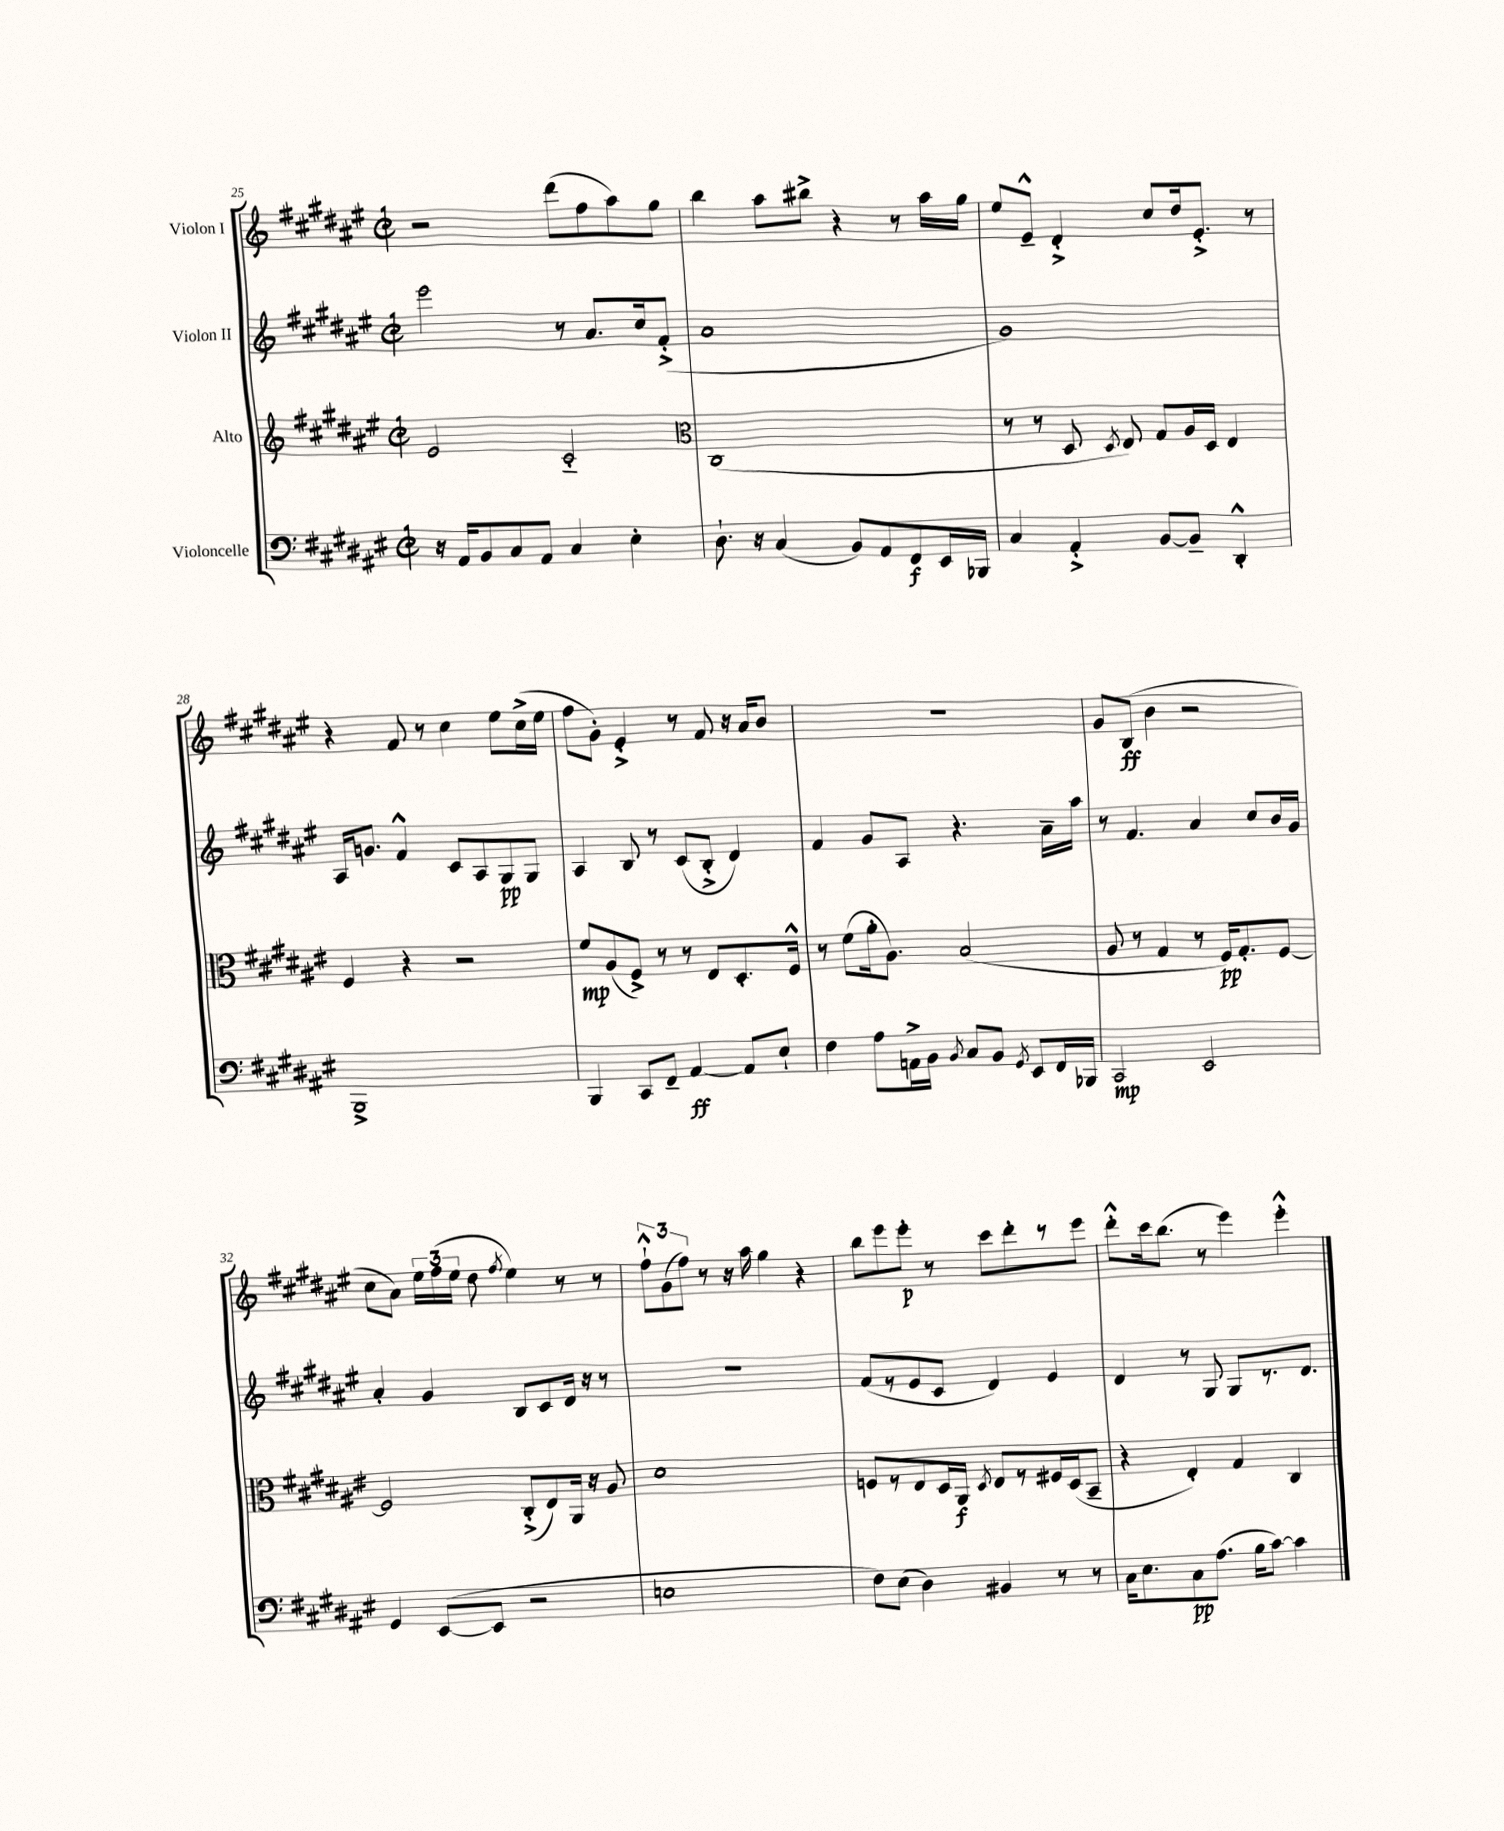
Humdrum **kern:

**kern	**dynam	**kern	**dynam	**kern	**dynam	**kern	**dynam
*part4	*part4	*part3	*part3	*part2	*part2	*part1	*part1
*staff4	*staff4	*staff3	*staff3	*staff2	*staff2	*staff1	*staff1
*I"Violoncelle	*	*I"Alto	*	*I"Violon II	*	*I"Violon I	*
*clefF4	*	*clefG2	*	*clefG2	*	*clefG2	*
*k[f#c#g#d#a#e#]	*	*k[f#c#g#d#a#e#]	*	*k[f#c#g#d#a#e#]	*	*k[f#c#g#d#a#e#]	*
*M2/2	*	*M2/2	*	*M2/2	*	*M2/2	*
*met(c|)	*	*met(c|)	*	*met(c|)	*	*met(c|)	*
=25	=25	=25	=25	=25	=25	=25	=25
16r	.	2e#/	.	2eee#\	.	2r	.
16AA#/KL	.	.	.	.	.	.	.
8BB/	.	.	.	.	.	.	.
8C#/	.	.	.	.	.	.	.
8AA#/J	.	.	.	.	.	.	.
4C#/	.	2c#/	.	8r	.	(8ddd#\L	.
.	.	.	.	8.a#/L	.	8ff#\	.
4E#'\	.	.	.	.	.	8aa#\)	.
.	.	.	.	16cc#/k	.	.	.
.	.	.	.	(8f#'^/J	.	8gg#\J	.
=26	=26	=26	=26	=26	=26	=26	=26
*	*	*clefC3	*	*	*	*	*
8.D#`\	.	(1C#	.	1a#	.	4bb\	.
16r	.	.	.	.	.	.	.
(4C#/	.	.	.	.	.	8aa#\L	.
.	.	.	.	.	.	8bb#X^\J	.
8BB/L)	.	.	.	.	.	4r	.
8AA#/	.	.	.	.	.	.	.
8FF#/	f	.	.	.	.	8r	.
16EE#/L	.	.	.	.	.	16aa#\LL	.
16BBB-X/JJ	.	.	.	.	.	16gg#\JJ	.
=27	=27	=27	=27	=27	=27	=27	=27
4C#/	.	8r	.	1g#)	.	8ee#/L	.
.	.	8r	.	.	.	8e#~^^/J	.
4AA#'^/	.	8D#/	.	.	.	4d#'^/	.
.	.	8qD#/	.	.	.	.	.
.	.	8E#/)	.	.	.	.	.
[8BB/L	.	8G#/L	.	.	.	8cc#/L	.
8BB~/J]	.	16A#/L	.	.	.	16dd#/k	.
.	.	16D#/JJ	.	.	.	8.e#'^/J	.
4DD#'^^/	.	4E#/	.	.	.	.	.
.	.	.	.	.	.	8r	.
!!LO:LB:g=z
=28	=28	=28	=28	=28	=28	=28	=28
1BBB^	.	4F#/	.	16A#/KL	.	4r	.
.	.	.	.	8.gn/J	.	.	.
.	.	4r	.	4f#^^/	.	8f#/	.
.	.	.	.	.	.	8r	.
.	.	2r	.	8c#/L	.	4cc#\	.
.	.	.	.	8A#/	.	.	.
.	.	.	.	8G#/	pp	8ee#\L	.
.	.	.	.	8G#/J	.	(16cc#^\L	.
.	.	.	.	.	.	16ee#\JJ	.
=29	=29	=29	=29	=29	=29	=29	=29
4BBB/	.	8f#/L	mp	4A#/	.	8ff#\L	.
.	.	(8A#/	.	.	.	8g#'\J)	.
8CC#/L	.	8F#^/J)	.	8B/	.	4e#'^/	.
8FF#~/J	.	8r	.	8r	.	.	.
[4AA#/	ff	8r	.	(8c#/L	.	8r	.
.	.	8E#/L	.	8B'^/J	.	8f#/	.
8AA#/L]	.	8.D#'/	.	4d#/)	.	16r	.
.	.	.	.	.	.	16a#/KL	.
8E#`/J	.	.	.	.	.	8b/J	.
.	.	16F#^^/Jk	.	.	.	.	.
=30	=30	=30	=30	=30	=30	=30	=30
4F#\	.	8r	.	4f#/	.	1r	.
.	.	(8f#\L	.	.	.	.	.
8A#\L	.	16a#'\k	.	8g#/L	.	.	.
.	.	8.A#\J)	.	.	.	.	.
16AAn^\L	.	.	.	8A#/J	.	.	.
16BB\JJ	.	.	.	.	.	.	.
8qBB/	.	.	.	.	.	.	.
8C#/L	.	(2B/	.	4.r	.	.	.
8BB/J	.	.	.	.	.	.	.
8qGG#/	.	.	.	.	.	.	.
8EE#/L	.	.	.	.	.	.	.
16FF#/L	.	.	.	16a#~\LL	.	.	.
16BBB-X/JJ	.	.	.	16aa#\JJ	.	.	.
=31	=31	=31	=31	=31	=31	=31	=31
2CC#/	mp	8A#/	.	8r	.	8g#/L	.
.	.	8r	.	4.f#/	.	(8B/J	ff
.	.	4G#/	.	.	.	4b\	.
2EE#/	.	8r	.	4a#/	.	2r	.
.	.	16F#/KL)	pp	.	.	.	.
.	.	8.G#'/	.	.	.	.	.
.	.	.	.	8cc#/L	.	.	.
.	.	[8F#/J	.	16b/L	.	.	.
.	.	.	.	16g#/JJ	.	.	.
!!LO:LB:g=z
=32	=32	=32	=32	=32	=32	=32	=32
4GG#/	.	2F#/]	.	4a#'/	.	8cc#\L	.
.	.	.	.	.	.	8a#\J)	.
([8EE#/L	.	.	.	4g#/	.	24ee#\LL	.
.	.	.	.	.	.	(24ff#\	.
.	.	.	.	.	.	24ee#\JJ	.
8EE#/J]	.	.	.	.	.	8dd#\	.
.	.	.	.	.	.	8qff#/	.
2r	.	(8C#'^/L	.	8B/L	.	4ee#\)	.
.	.	8E#/)	.	8c#/	.	.	.
.	.	16AA#/Jk	.	16d#/Jk	.	8r	.
.	.	16r	.	16r	.	.	.
.	.	8A#/	.	8r	.	8r	.
=33	=33	=33	=33	=33	=33	=33	=33
1En	.	1d#	.	1r	.	12ff#`^^\L	.
.	.	.	.	.	.	(12g#\	.
.	.	.	.	.	.	12ff#\J)	.
.	.	.	.	.	.	8r	.
.	.	.	.	.	.	16r	.
.	.	.	.	.	.	16aa#\	.
.	.	.	.	.	.	4gg#\	.
.	.	.	.	.	.	4r	.
=34	=34	=34	=34	=34	=34	=34	=34
8F#\L)	.	8Fn/L	.	(8f#/L	.	8bb\L	.
(8E#\J	.	8r	.	8r	.	8eee#\	.
4D#\)	.	8E#/	.	8e#/	.	8eee#'\J	p
.	.	16D#/L	.	8c#/J	.	8r	.
.	.	16AA#/JJ	f	.	.	.	.
.	.	8qD#/	.	.	.	.	.
4BB#X/	.	8E#/L	.	4d#/)	.	8ccc#\L	.
.	.	8r	.	.	.	8ddd#'\	.
8r	.	16F#X/L	.	4e#/	.	8r	.
.	.	(16D#/J	.	.	.	.	.
8r	.	8BB~/J	.	.	.	8eee#\J	.
=35	=35	=35	=35	=35	=35	=35	=35
16C#\KL	.	4r	.	4d#/	.	8ddd#'^^\L	.
8.E#\	.	.	.	.	.	.	.
.	.	.	.	.	.	16ccc#\k	.
.	.	.	.	.	.	(8.bb\J	.
8C#\	pp	4E#'/)	.	8r	.	.	.
(8.A#\J	.	.	.	8G#/	.	8r	.
.	.	4G#/	.	8G#/L	.	4eee#\)	.
16B\KL	.	.	.	.	.	.	.
[8c#\J)	.	.	.	8.r	.	.	.
4c#\]	.	4C#/	.	.	.	4eee#'^^\	.
.	.	.	.	8.d#/J	.	.	.
==	==	==	==	==	==	==	==
*-	*-	*-	*-	*-	*-	*-	*-
